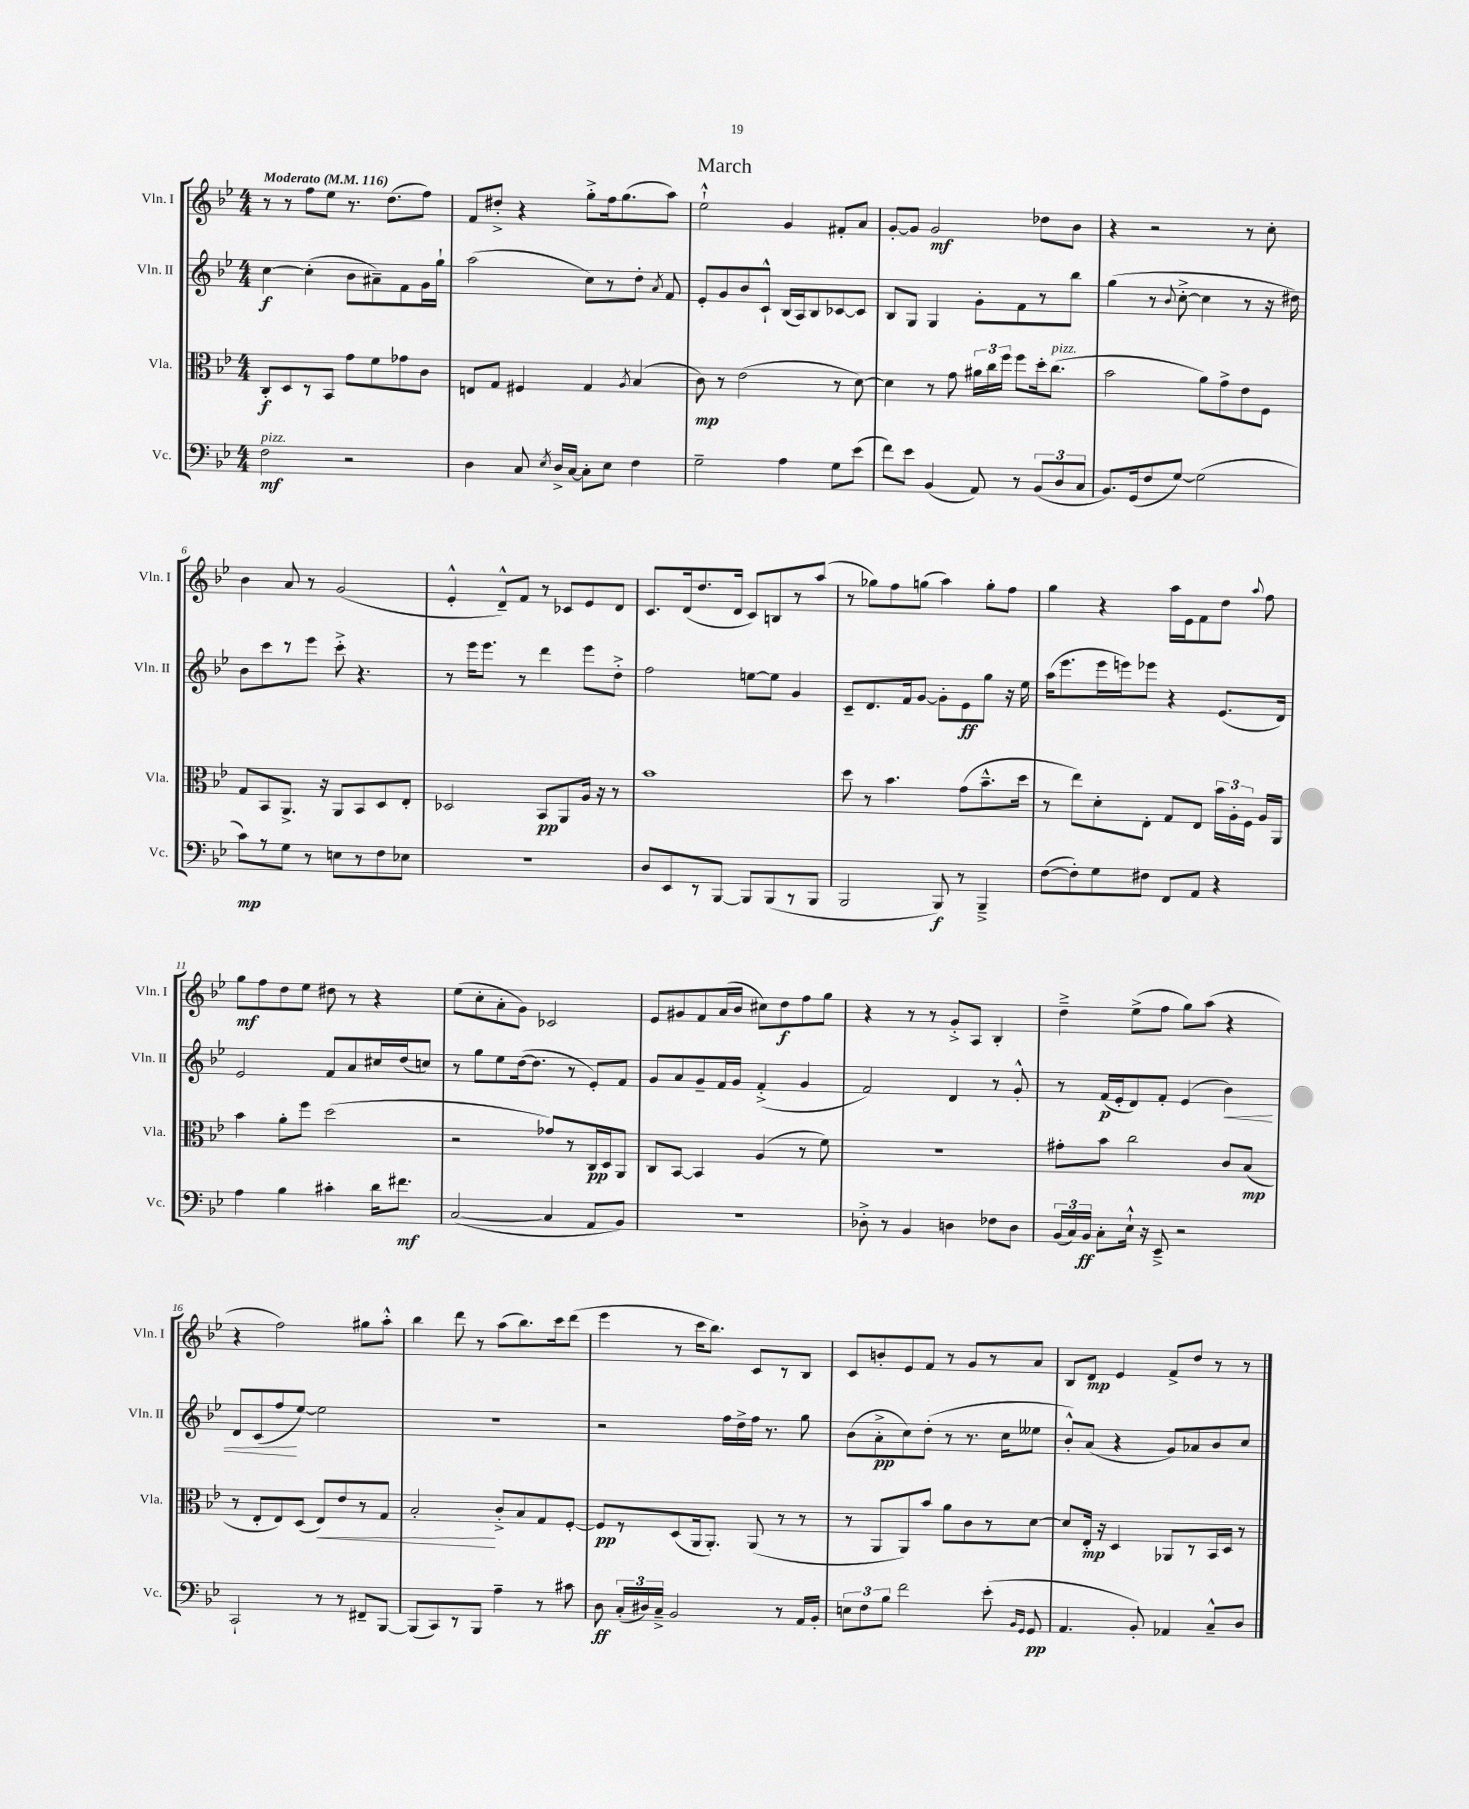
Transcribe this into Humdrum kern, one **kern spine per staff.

**kern	**dynam	**kern	**dynam	**kern	**dynam	**kern	**dynam
*part4	*part4	*part3	*part3	*part2	*part2	*part1	*part1
*staff4	*staff4	*staff3	*staff3	*staff2	*staff2	*staff1	*staff1
*I"Vc.	*	*I"Vla.	*	*I"Vln. II	*	*I"Vln. I	*
*I'Vc.	*	*I'Vla.	*	*I'Vln. II	*	*I'Vln. I	*
*clefF4	*	*clefC3	*	*clefG2	*	*clefG2	*
*k[b-e-]	*	*k[b-e-]	*	*k[b-e-]	*	*k[b-e-]	*
*M4/4	*	*M4/4	*	*M4/4	*	*M4/4	*
*MM116	*	*MM116	*	*MM116	*	*MM116	*
=1	=1	=1	=1	=1	=1	=1	=1
!	!	!	!	!	!	!LO:TX:a:B:t=Moderato	!
!LO:TX:a:i:t=pizz.	!	!	!	!	!	!	!
2F\	mf	8C'/L	f	[4cc\	f	8r	.
.	.	8D/	.	.	.	8r	.
.	.	8r	.	(4cc'\]	.	8ff\L	.
.	.	8BB-/J	.	.	.	8ee-\J	.
2r	.	8g\L	.	8b-\L	.	8.r	.
.	.	8f\	.	8a#X~\)	.	.	.
.	.	.	.	.	.	(8.dd\L	.
.	.	8g-X\	.	8f\	.	.	.
.	.	8c\J	.	16g\L	.	8ff\J)	.
.	.	.	.	16gg`\JJ	.	.	.
=2	=2	=2	=2	=2	=2	=2	=2
4D\	.	8En/L	.	(2aa\	.	8f/L	.
.	.	8G/J	.	.	.	8dd#X'^/J	.
8C/	.	4F#X/	.	.	.	4r	.
8qE-/	.	.	.	.	.	.	.
16D^/LL	.	.	.	.	.	.	.
[16C/JJ	.	.	.	.	.	.	.
8C'\L]	.	4G/	.	8cc\L)	.	8gg'^\L	.
8E-\J	.	.	.	8r	.	16ff\k	.
.	.	.	.	.	.	(8.gg\	.
.	.	8qA/	.	.	.	.	.
4F\	.	(4B-/	.	8dd'\J	.	.	.
.	.	.	.	8qa/	.	.	.
.	.	.	.	8f/	.	8aa\J)	.
=3	=3	=3	=3	=3	=3	=3	=3
2G~\	.	8c\)	mp	8e-'/L	.	2ee-`^^\	.
.	.	8r	.	8g/	.	.	.
.	.	(2e-\	.	8b-/	.	.	.
.	.	.	.	8c`^^/J	.	.	.
4A\	.	.	.	(16B-/LL	.	4g/	.
.	.	.	.	16A/J)	.	.	.
.	.	.	.	8B-/	.	.	.
8G\L	.	8r	.	[8c-X/	.	8f#X'/L	.
(8e-\J	.	[8d\)	.	8c-/J]	.	8a/J	.
=4	=4	=4	=4	=4	=4	=4	=4
8f\L)	.	4d\]	.	8B-/L	.	[8g'/L	.
8e-\J	.	.	.	8G/J	.	8g/J]	.
(4BB-/	.	8r	.	4G/	.	2g/	mf
.	.	8g\	.	.	.	.	.
8AA/)	.	24a#X\LL	.	8g'\L	.	.	.
.	.	24cc\	.	.	.	.	.
.	.	24ff\JJ	.	.	.	.	.
8r	.	8ff\L	.	8f\	.	.	.
(12BB-/L	.	16dd'\k	.	8r	.	8dd-X\L	.
!	!	!LO:TX:a:i:t=pizz.	!	!	!	!	!
.	.	(8.cc\J	.	.	.	.	.
12D/	.	.	.	.	.	.	.
.	.	.	.	8bb-\J	.	8b-\J	.
12C/J	.	.	.	.	.	.	.
=5	=5	=5	=5	=5	=5	=5	=5
8.BB-/L)	.	2b-\	.	(4gg\	.	4r	.
(16GG/k	.	.	.	.	.	.	.
8F/	.	.	.	8r	.	2r	.
.	.	.	.	8qqb-/	.	.	.
[8G/J)	.	.	.	[8cc'^\	.	.	.
(2G\]	.	8a\L)	.	4cc\]	.	.	.
.	.	8g^\	.	.	.	.	.
.	.	8e-\	.	8r	.	8r	.
.	.	8F\J	.	16r	.	8cc'\	.
.	.	.	.	16dd#X\)	.	.	.
!!LO:LB:g=z
=6	=6	=6	=6	=6	=6	=6	=6
8c\L)	mp	8G/L	.	8b-\L	.	4b-\	.
8r	.	8BB-/	.	8ccc\	.	.	.
8G\J	.	8.AA^/J	.	8r	.	8a/	.
8r	.	.	.	8eee-\J	.	8r	.
.	.	16r	.	.	.	.	.
8En\L	.	8AA/L	.	8ccc'^\	.	(2g/	.
8r	.	8BB-/	.	4.r	.	.	.
8F\	.	8D/	.	.	.	.	.
8E-X\J	.	8E-'/J	.	.	.	.	.
=7	=7	=7	=7	=7	=7	=7	=7
1r	.	2D-X/	.	8r	.	4e-'^^/	.
.	.	.	.	16eee-\KL	.	.	.
.	.	.	.	8.eee-\J	.	.	.
.	.	.	.	.	.	8d~^^/L)	.
.	.	.	.	8r	.	8f/J	.
.	.	8BB-/L	pp	4ddd\	.	8r	.
.	.	8AA/	.	.	.	8c-X/L	.
.	.	16A/Jk	.	8eee-\L	.	8e-/	.
.	.	16r	.	.	.	.	.
.	.	8r	.	8dd'^\J	.	8d/J	.
=8	=8	=8	=8	=8	=8	=8	=8
8D/L	.	1b-	.	2ff\	.	8.c/L	.
8EE-/	.	.	.	.	.	.	.
.	.	.	.	.	.	(16d/k	.
8r	.	.	.	.	.	8.dd/	.
[8BBB-/J	.	.	.	.	.	.	.
.	.	.	.	.	.	16d/Jk	.
8BBB-/L]	.	.	.	[8een\L	.	8c/L)	.
(8BBB-/	.	.	.	8ee\J]	.	8Bn/	.
8r	.	.	.	4g/	.	8r	.
8BBB-/J	.	.	.	.	.	(8aa/J	.
=9	=9	=9	=9	=9	=9	=9	=9
2BBB-/	.	8dd\	.	8c~/L	.	8r	.
.	.	8r	.	8.d/	.	8gg-X\L)	.
.	.	4.b-\	.	.	.	8ff\	.
.	.	.	.	16f/k	.	.	.
.	.	.	.	[8g/J	.	(8ggn\J	.
8BBB-/)	f	.	.	8g'\L]	.	4aa\)	.
8r	.	(8g\L	.	8e-\	ff	.	.
4BBB-~^/	.	8.b-~^^\	.	8gg\J	.	8gg'\L	.
.	.	.	.	16r	.	8ff\J	.
.	.	16dd\Jk	.	16ee-\	.	.	.
=10	=10	=10	=10	=10	=10	=10	=10
([8F\L	.	8r	.	(16aa\KL	.	4gg\	.
.	.	.	.	8.eee-\	.	.	.
8F'\])	.	8ee-\L)	.	.	.	.	.
8G\	.	8d'\	.	16eee-\L	.	4r	.
.	.	.	.	16eeen\J)	.	.	.
8F#X\J	.	8E-'\J	.	8eee-X\J	.	.	.
8FF/L	.	8G/L	.	4r	.	16aa\LL	.
.	.	.	.	.	.	16e-\J	.
8AA/J	.	8E-/J	.	.	.	8f\	.
4r	.	24b-\LL	.	(8.e-/L	.	8dd\J	.
.	.	24A'\	.	.	.	.	.
.	.	24F\JJ	.	.	.	.	.
.	.	.	.	.	.	8qqaa/	.
.	.	16A/LL	.	.	.	8ff\	.
.	.	16AA/JJ	.	16d/Jk)	.	.	.
!!LO:LB:g=z
=11	=11	=11	=11	=11	=11	=11	=11
4A\	.	4b-\	.	2e-/	.	8gg\L	mf
.	.	.	.	.	.	8ff\	.
4B-\	.	8a'\L	.	.	.	8dd\	.
.	.	8ff\J	.	.	.	8ee-\J	.
4c#X'\	.	(2dd\	.	8f/L	.	8dd#X\	.
.	.	.	.	8a/	.	8r	.
16d\KL	.	.	.	16cc#X/L	.	4r	.
8.f#X\J	mf	.	.	(16dd/J	.	.	.
.	.	.	.	8ccn/J)	.	.	.
=12	=12	=12	=12	=12	=12	=12	=12
([2C/	.	2r	.	8r	.	(8ee-\L	.
.	.	.	.	8gg\L	.	8cc'\	.
.	.	.	.	8ee-\	.	8a'\	.
.	.	.	.	([16dd\k	.	8g\J)	.
.	.	.	.	8.dd\J]	.	.	.
4C/]	.	8g-X/L)	.	.	.	2c-X/	.
.	.	8r	.	8r	.	.	.
8AA/L	.	16C/L	pp	8e-'/L)	.	.	.
.	.	16D/J	.	.	.	.	.
8BB-/J)	.	8AA/J	.	8f/J	.	.	.
=13	=13	=13	=13	=13	=13	=13	=13
1r	.	8C/L	.	8g/L	.	8e-/L	.
.	.	[8BB-/J	.	8a/	.	8g#X/	.
.	.	4BB-/]	.	8g~/	.	8f/	.
.	.	.	.	16f/L	.	(16a/L	.
.	.	.	.	16g/JJ	.	16b-/JJ	.
.	.	(4A/	.	(4f'^/	.	8cc#X\L)	.
.	.	.	.	.	.	8dd\	f
.	.	8r	.	4g/	.	8ff\	.
.	.	8f\)	.	.	.	8gg\J	.
=14	=14	=14	=14	=14	=14	=14	=14
8D-X'^\	.	1r	.	2f/)	.	4r	.
8r	.	.	.	.	.	.	.
4BB-/	.	.	.	.	.	8r	.
.	.	.	.	.	.	8r	.
4Dn\	.	.	.	4d/	.	8g'^/L	.
.	.	.	.	.	.	8A/J	.
8F-X\L	.	.	.	8r	.	4B-'/	.
8D\J	.	.	.	8g'^^/	.	.	.
=15	=15	=15	=15	=15	=15	=15	=15
(24BB-/LL	.	8g#X'\L	.	8r	.	4dd~^\	.
24C/)	.	.	.	.	.	.	.
24BB-/JJ	ff	.	.	.	.	.	.
8C'\L	.	8b-\J	.	(16f/LL	p	.	.
.	.	.	.	16e-'/J	.	.	.
16E-`^^\Jk	.	2cc\	.	8d/)	.	(8ee-^\L	.
16r	.	.	.	.	.	.	.
8EE-~^/	.	.	.	8f'/J	.	8ff\J	.
2r	.	.	.	(4e-/	.	8gg\L)	.
.	.	.	.	.	.	(8aa\J	.
!	!	!	!	!	!LO:HP:b	!	!
.	.	8c/L	.	4b-\)	<	4r	.
.	.	(8B-/J	mp	.	.	.	.
!!LO:LB:g=z
=16	=16	=16	=16	=16	=16	=16	=16
2CC`/	.	8r	.	8d/L	.	4r	.
.	.	8E-'/L	.	(8c/	.	.	.
.	.	8E-/)	.	8ff/	.	2ff\)	.
.	.	(8D/J	.	[8ee-/J)	[	.	.
!	!	!	!LO:HP:b	!	!	!	!
8r	.	8E-/L)	<	2ee-\]	.	.	.
8r	.	8e-/	.	.	.	.	.
8FF#X~/L	.	8r	.	.	.	8gg#X\L	.
[8BBB-/J	.	8G/J	.	.	.	8aa'^^\J	.
=17	=17	=17	=17	=17	=17	=17	=17
(8BBB-/L]	.	2B-'/	.	1r	.	4bb-\	.
8CC/)	.	.	.	.	.	.	.
8r	.	.	.	.	.	8ddd\	.
8BBB-/J	.	.	.	.	.	8r	.
4A~\	.	8c'^/L	[	.	.	(8aa\L	.
.	.	8B-/	.	.	.	8.bb-\)	.
8r	.	8G/	.	.	.	.	.
.	.	.	.	.	.	16ccc\k	.
8c#X\	.	[8F'/J	.	.	.	(8ddd\J	.
=18	=18	=18	=18	=18	=18	=18	=18
8D\	ff	8F/L]	pp	2r	.	4eee-\	.
(24C'/LL	.	8r	.	.	.	.	.
24D#X/)	.	.	.	.	.	.	.
24C~^/JJ	.	.	.	.	.	.	.
2BB-/	.	(8D/	.	.	.	8r	.
.	.	16AA/k	.	.	.	16ccc\KL	.
.	.	8.AA'/J)	.	.	.	8.bb-\J)	.
.	.	.	.	16ff\LL	.	.	.
.	.	.	.	16dd^\	.	.	.
.	.	(8AA/	.	16ff\JJ	.	8c/L	.
.	.	.	.	8.r	.	.	.
8r	.	8r	.	.	.	8r	.
16AA/LL	.	8r	.	8gg\	.	8B-/J	.
16BB-'/JJ	.	.	.	.	.	.	.
=19	=19	=19	=19	=19	=19	=19	=19
12En\L	.	8r	.	(8b-\L	.	8c/L	.
12F\	.	.	.	.	.	.	.
.	.	8AA/L	.	8a'^\	pp	8bn'/	.
12B-\J	.	.	.	.	.	.	.
2f\	.	8AA/)	.	8cc\)	.	8e-/	.
.	.	8b-/J	.	(8dd'\J	.	8f/J	.
.	.	8a\L	.	8r	.	8r	.
.	.	8c\	.	8.r	.	8g/L	.
(8e-'\	.	8r	.	.	.	8r	.
.	.	.	.	16cc\KL	.	.	.
16qqBB-/LL	.	.	.	.	.	.	.
16qqGG/JJ	.	.	.	.	.	.	.
8GG/	pp	[8d\J	.	8ee--X\J	.	8a/J	.
=20	=20	=20	=20	=20	=20	=20	=20
4.AA/	.	8d/L]	.	8b-'^^/L)	.	8B-/L	.
.	.	16E-'/Jk	mp	(8a/J	.	8d/J	mp
.	.	16r	.	.	.	.	.
.	.	4D/	.	4r	.	4e-/	.
8BB-'/)	.	.	.	.	.	.	.
4AA-X/	.	8AA-X/L	.	8g/L)	.	8f^/L	.
.	.	8r	.	8a-X/	.	8dd/J	.
8C~^^/L	.	16BB-/L	.	8b-/	.	8r	.
.	.	16D/JJ	.	.	.	.	.
8D/J	.	8r	.	8cc/J	.	8r	.
==	==	==	==	==	==	==	==
*-	*-	*-	*-	*-	*-	*-	*-
